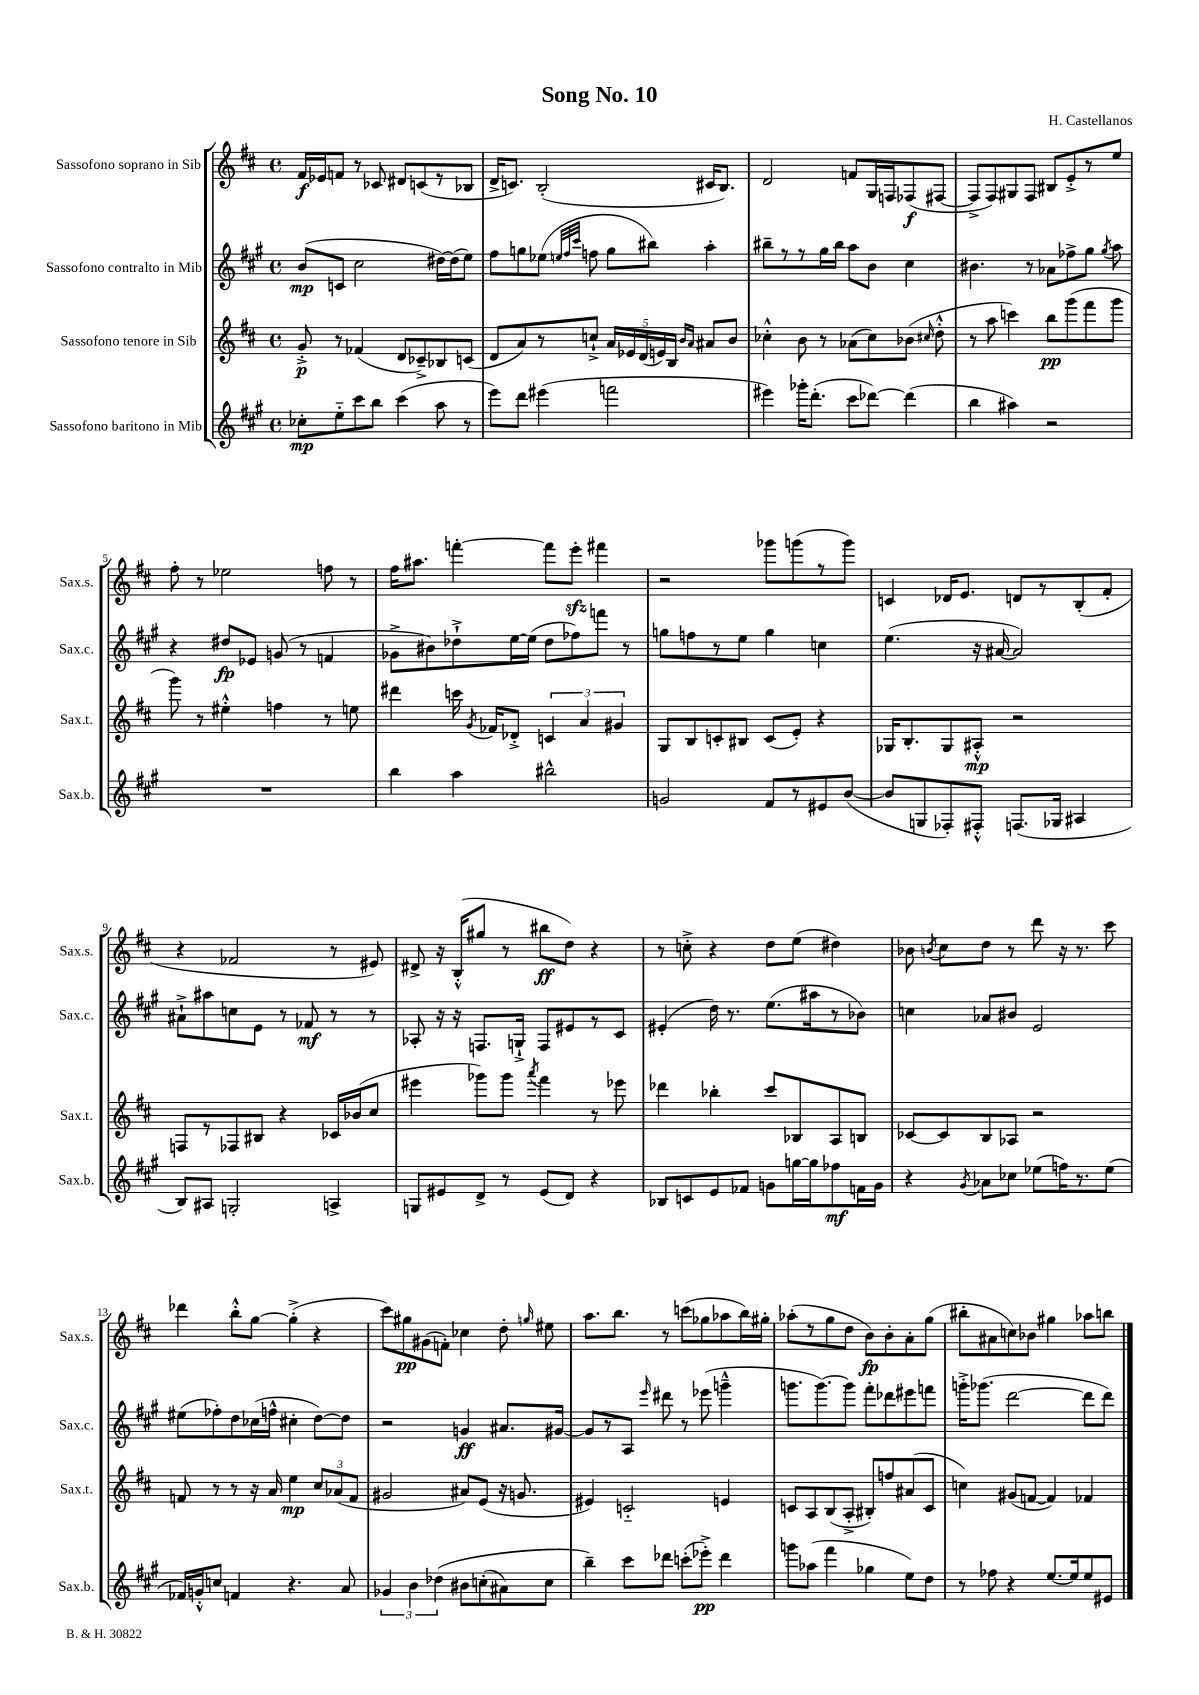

**kern	**kern	**kern	**kern
*staff4	*staff3	*staff2	*staff1
*clefG2	*clefG2	*clefG2	*clefG2
*k[f#c#g#]	*k[f#c#]	*k[f#c#g#]	*k[f#c#]
*M4/4	*M4/4	*M4/4	*M4/4
*met(c)	*met(c)	*met(c)	*met(c)
8cc-'\L	8g'^/	(8b/L	16f#/LL
.	.	.	16e-/J
8ee'~\	8r	8c/J	8f/J
8ccc#\	(4f-/	2cc#\	8r
8bb\J	.	.	8c-/
(4ccc#\	8d/L	.	8d#/L
.	8c-~^/)	.	(8c/
8aa\	8B-/	[16dd#\LL)	8r
.	.	(16dd#\]J	.
8r	(8c/J	8ee\J)	8B-/J
=	=	=	=
8eee\L)	8d/L	8ff#\L	16d^/LK
.	.	.	8.c/J)
8ddd\J	8a/)	8gg\	.
(4eee#\	8r	(8ee-\J	(2B'/
.	.	32qqee/LLL	.
.	.	32qqff#/	.
.	.	32qqccc#/JJJ	.
.	8cc`^/J	8ff\	.
2fff\	20a/LL	8gg\L	.
.	20e-/	.	.
.	(20d/	.	.
.	.	8bb#\J)	.
.	20e/)	.	.
.	20B/JJ	.	.
.	16qqb/LL	.	.
.	16qqa/JJ	.	.
.	8a#/L	4aa'\	16c#/LK
.	.	.	8.B/J)
.	8b/J	.	.
=	=	=	=
4eee#\)	4cc-'^^\	8bb#~\L	2d/
.	.	8r	.
16ggg-'\LK	8b\	8r	.
(8.ddd'\J	.	.	.
.	8r	16gg#\L	.
.	.	16bb#\JJ	.
8ccc#\L	(8a-\L	8aa\L	8f/L
[8ddd-\J)	8cc-\)	8b\J	16G/L
.	.	.	16F/J
(4ddd-\]	(8b-\J	4cc#\	(8F-/
.	16qqcc#/	.	.
.	8dd'^^\	.	[8F#/J
=	=	=	=
4bb\	8r	4.b#\	8F#^/]L
.	8aa\	.	8F#/)
4aa#\)	4ccc\)	.	8G#/
.	.	8r	8F#/J
2r	8bb\L	8a-\L	8B#/L
.	(8ggg\	8ff-^\	8e'^/
.	8fff#\	8gg#\J	8r
.	.	8qgg#/	.
.	8ggg\J	8aa\	8ee/J
=	=	=	=
1r	8ggg\)	4r	8ff#'\
.	8r	.	8r
.	4ee#'^^\	8dd#/L	2ee-\
.	.	8e-/J	.
.	4ff\	(8g/	.
.	.	8r	.
.	8r	4f/	8ff\
.	8ee\	.	8r
=	=	=	=
4bb\	4ddd#\	8g-^\L	16ff#\LK
.	.	.	8.aa#\J
.	.	8b#\)	.
4aa\	16ccc\	8dd-`^\	[4fff'\
.	8qg/	.	.
.	16f-/LK	.	.
.	8d-'^/J	[16ee\L	.
.	.	(16ee\]JJ	.
2bb#^^\	6c/	8dd-\L	8fff\]L
.	.	8ff-\)	8eee'\J
.	6a/	.	.
.	.	8fff\J	4fff#\
.	6g#/	.	.
.	.	8r	.
=	=	=	=
2g/	8G/L	8gg\L	2r
.	8B/	8ff\	.
.	8c'/	8r	.
.	8B#/J	8ee\J	.
8f#/L	(8c/L	4gg\	8ggg-\L
8r	8e'/J)	.	(8ggg\
8e#/	4r	4cc\	8r
([8b/J	.	.	8ggg\J)
=	=	=	=
8b/]L	16G-/LK	(4.ee\	4c/
.	8.B'/	.	.
8G/	.	.	.
8F-'/)	8G-/	.	16d-/LK
.	.	.	8.e/J
8F#'^^/J	8A#'^^/J	16r	.
.	.	[16a#/	.
(8.F/L	2r	2a#/])	8d/L
.	.	.	8r
16G-/Jk	.	.	.
4A#/	.	.	(8B'/
.	.	.	8f#'/J
=	=	=	=
8B/L)	8F/L	8a#`^\L	4r
8A#/J	8r	8aa#\	.
2G'/	8F-/	8cc\	2f-/
.	8B#/J	8e\J	.
.	4r	8r	.
.	.	8f-/	.
4A^/	16c-/LL	8r	8r
.	(16b-/J	.	.
.	8cc#/J	8r	8e#/)
=	=	=	=
8G/L	4eee#\	8A-'/	8d#^/
8e#/	.	16r	16r
.	.	16r	(16B'^^/LK
8d^/J	8ggg-\L)	8.F/L	8gg#/J
8r	8ggg-\J	.	8r
.	.	16G`^/Jk	.
.	8qaaa/	.	.
(8e#/L	4fff#\	8F/L	8bb#\L
8d/J)	.	8e#/	8dd\J)
4r	8r	8r	4r
.	8eee-\	8c#/J	.
=	=	=	=
8B-/L	4ddd-\	(4e#'/	8r
8c/	.	.	8cc'^\
8e/	4bb-'\	16dd\)	4r
.	.	8.r	.
8f-/J	.	.	.
8g\L	8ccc#/L	(8.ee\L	8dd\L
[16gg\L	8B-/	.	(8ee\J
16gg\]J	.	16aa#\k	.
8ff-\	8A/	8r	4dd#\)
16f\L	8B/J	8b-\J)	.
16g\JJ	.	.	.
=	=	=	=
4r	[8c-/L	4cc\	8b-\
.	.	.	8qb/
.	8c-/]	.	8cc#\L
8qg#/	.	.	.
8a-\L	8B/	8a-/L	8dd\J
8cc-\J	8A-/J	8b#/J	8r
(8ee-\L	2r	2e/	8ddd\
16ff\K)	.	.	16r
8.r	.	.	8.r
(8ee-\J	.	.	8ccc#\
=	=	=	=
16f-/LL)	8f/	(8ee#\L	4ddd-\
16g'^^/J	.	.	.
8cc/J	8r	8ff-'\)	.
4f/	8r	8dd\	8bb'^^\L
.	16r	(16cc-\L	[8gg\J
.	16a/	16ff^^\JJ	.
4.r	4ee\	4cc#'\	(4gg'^\]
.	12cc#/L	[8dd\L)	4r
.	(12a-/	.	.
8a/	.	8dd\]J	.
.	12f/J	.	.
=	=	=	=
6g-/	2g#/	2r	8ccc#\L)
.	.	.	8gg#\
6b\	.	.	.
.	.	.	(8g#\
&(6dd-\	.	.	.
.	.	.	8f'\J)
8b#\L	8a#/L)	4g/	4cc-\
(8cc'\	(8e/J	.	.
8a#\)	16r	8.a#/L	8dd'\
.	8.g/	.	.
.	.	.	16qqgg/
8cc\J	.	.	8ee#\
.	.	[16g#/Jk	.
=	=	=	=
4bb~\&)	4e#/)	8g#/]L	8.aa\L
.	.	8r	.
.	.	.	8.bb\J
8ccc#\L	2c'~/	8A/J	.
.	.	16qqeee/	.
8ddd-\J	.	8ddd#\	8r
(8ccc'\L	.	8r	(8ccc\L
8eee-'^\J)	.	(8eee-\	8gg-\
4ddd-\	4e/	4ggg~^^\	8aa-\
.	.	.	16bb\L)
.	.	.	16gg#'\JJ
=	=	=	=
8ggg\L	8c/L	8.ggg\L	(8aa-'\L
(8aa-\J	8A/	.	8r
.	.	[8.ggg\)	.
4fff#\	(8B/	.	8gg\
.	8A'^/J	8ggg\]J	8dd\J
4gg-\	8B#'/L)	8fff#'\L	8b\L)
.	8ff/	8ddd-\	8b'\
8ee\L)	(8a#/	8eee#\	8a'\
8dd\J	8c/J	8fff\J	(8gg\J
=	=	=	=
8r	4cc\)	16ggg'^\LK	8bb#'\L
.	.	(8.ggg-\J	.
8ff-\	.	.	8a#\
4r	(8g#/L	[2ddd\	8cc\)
.	[8f/J	.	8b-\J
[8.ee/L	4f/])	.	4gg#\
16ee/]k	.	.	.
8ee/	4f-/	8ddd\]L	8aa-\L
8e#/J	.	8ddd\J)	8bb\J
==	==	==	==
*-	*-	*-	*-
